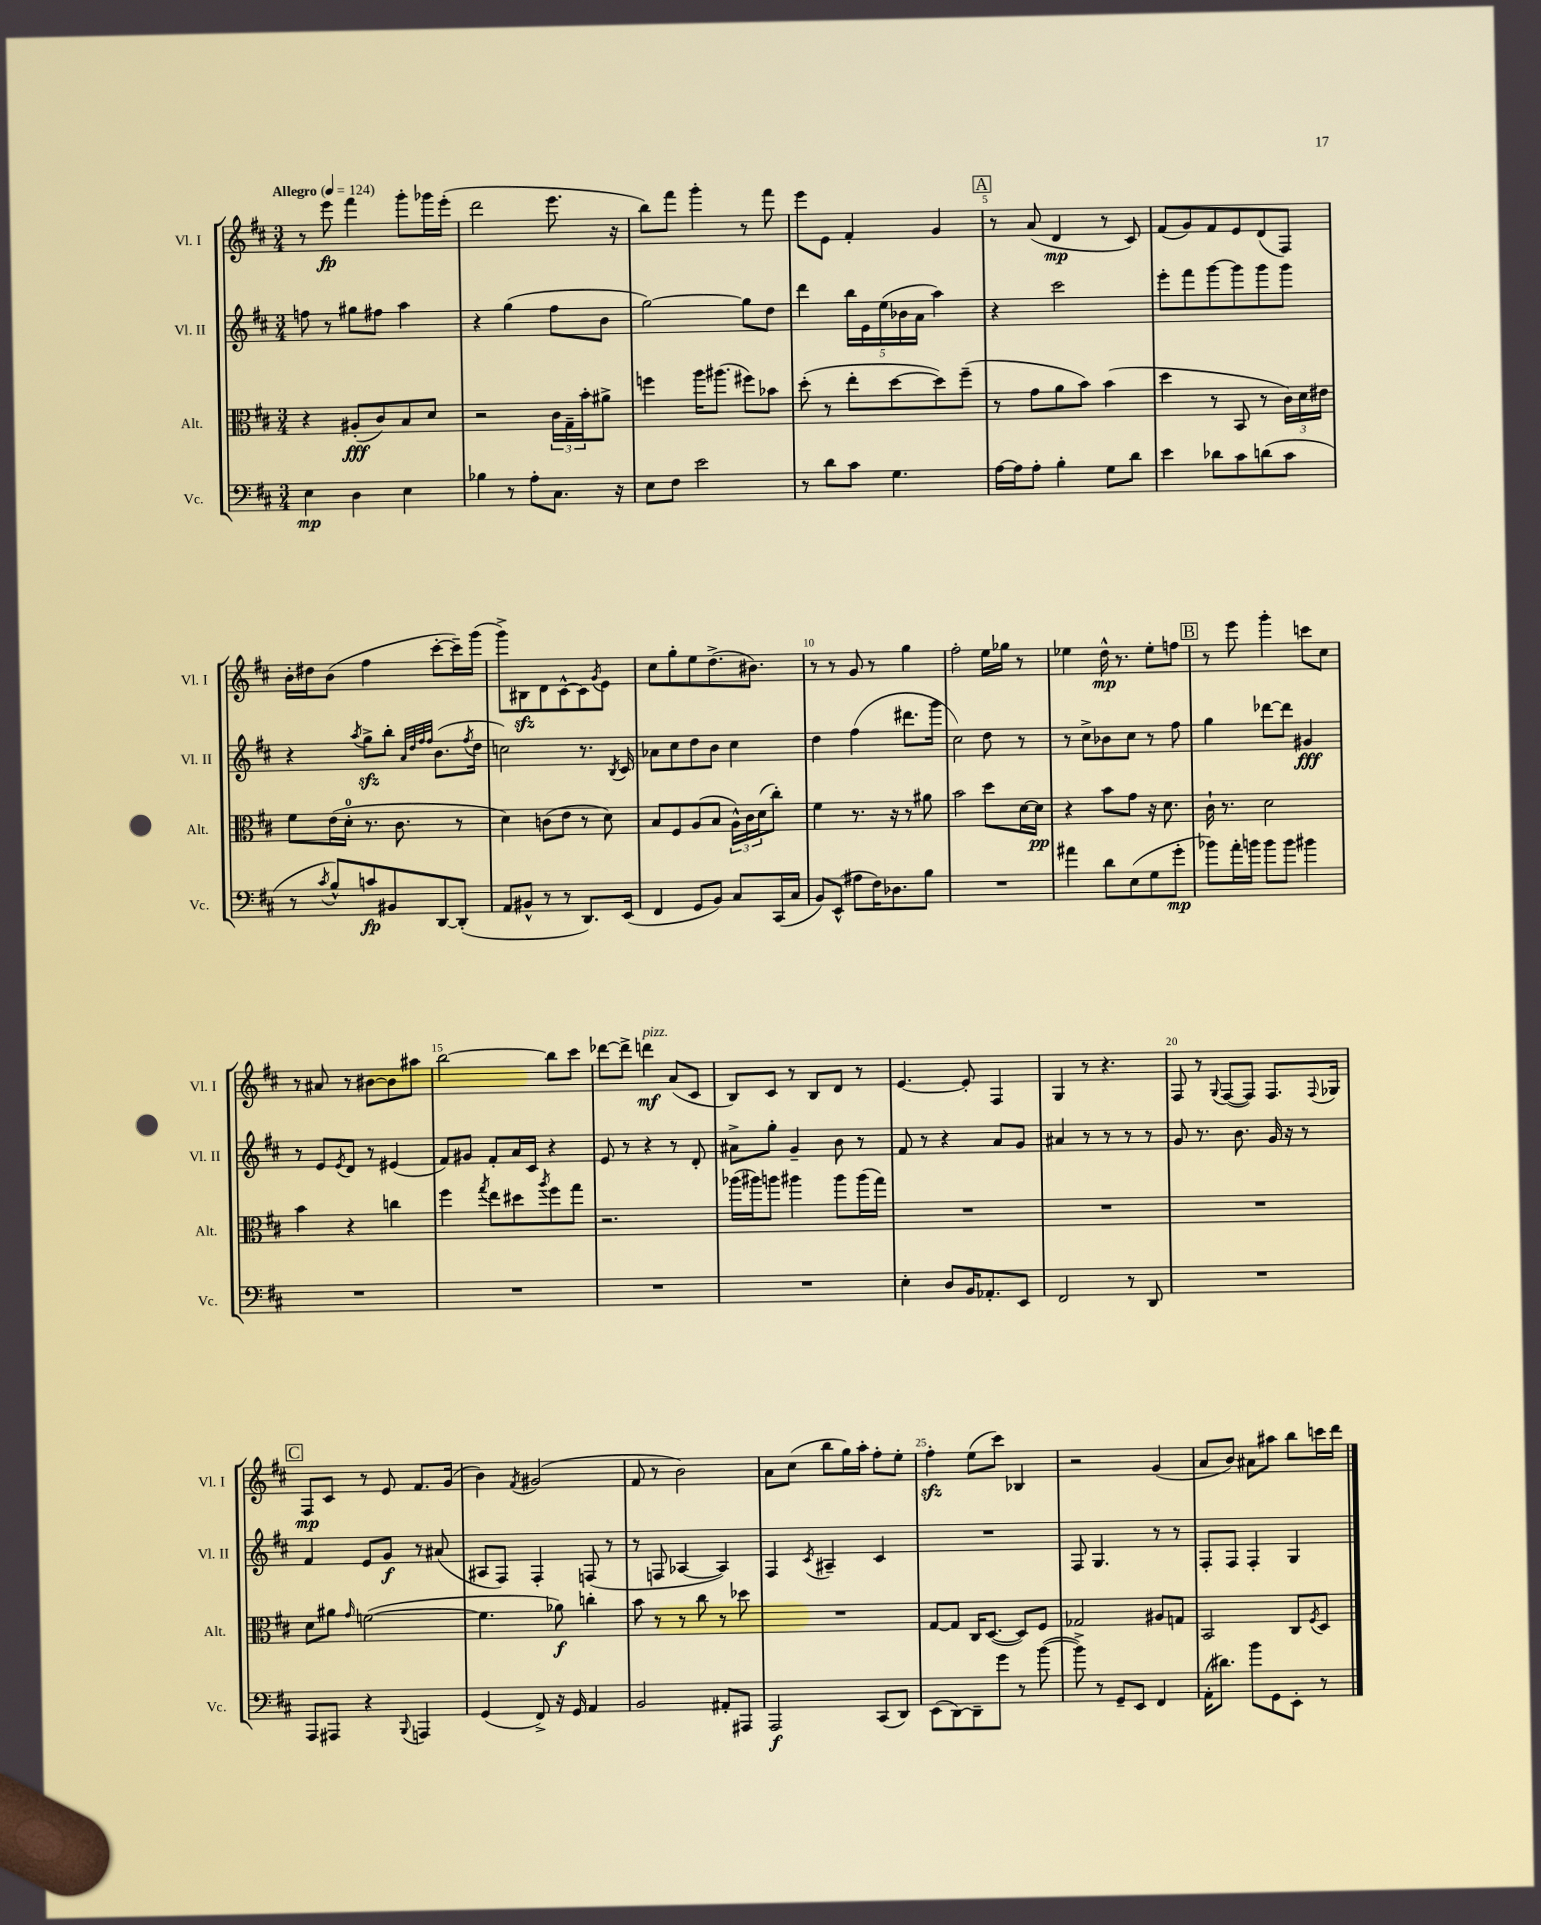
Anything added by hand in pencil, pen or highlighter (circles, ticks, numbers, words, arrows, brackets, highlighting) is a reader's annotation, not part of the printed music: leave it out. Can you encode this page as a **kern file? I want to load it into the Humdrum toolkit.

**kern	**dynam	**kern	**dynam	**kern	**dynam	**kern	**dynam
*part4	*part4	*part3	*part3	*part2	*part2	*part1	*part1
*staff4	*staff4	*staff3	*staff3	*staff2	*staff2	*staff1	*staff1
*I"Vc.	*	*I"Alt.	*	*I"Vl. II	*	*I"Vl. I	*
*I'Vc.	*	*I'Alt.	*	*I'Vl. II	*	*I'Vl. I	*
*clefF4	*	*clefC3	*	*clefG2	*	*clefG2	*
*k[f#c#]	*	*k[f#c#]	*	*k[f#c#]	*	*k[f#c#]	*
*M3/4	*	*M3/4	*	*M3/4	*	*M3/4	*
*MM124	*	*MM124	*	*MM124	*	*MM124	*
=1	=1	=1	=1	=1	=1	=1	=1
!	!	!	!	!	!	!LO:TX:a:B:t=Allegro	!
4E\	mp	4r	.	8ffn\	.	8r	.
.	.	.	.	8r	.	8eee\	fp
4D\	.	(8A#X'/L	fff	8gg#X\L	.	4fff#\	.
.	.	8c#/)	.	8ff#X\J	.	.	.
4E\	.	8B/	.	4aa\	.	8ggg'\L	.
.	.	8d/J	.	.	.	16ggg-X\L	.
.	.	.	.	.	.	(16eee'\JJ	.
=2	=2	=2	=2	=2	=2	=2	=2
4B-X\	.	2r	.	4r	.	2ddd\	.
8r	.	.	.	(4gg\	.	.	.
8A'\L	.	.	.	.	.	.	.
8.C#\J	.	24c#\LL	.	8ff#\L	.	8.eee\	.
.	.	24G~\	.	.	.	.	.
.	.	24b'\J	.	.	.	.	.
.	.	8a#X^\J	.	8b\J	.	.	.
16r	.	.	.	.	.	16r	.
=3	=3	=3	=3	=3	=3	=3	=3
8E\L	.	4ffn\	.	[2gg\)	.	8bb\L)	.
8F#\J	.	.	.	.	.	8fff#\J	.
2e\	.	16aa\KL	.	.	.	4ggg'\	.
.	.	(8.aa#X\J	.	.	.	.	.
.	.	8ff#X\L)	.	8gg\L]	.	8r	.
.	.	8b-X\J	.	8dd\J	.	8fff#\	.
=4	=4	=4	=4	=4	=4	=4	=4
8r	.	(8dd'\	.	4ddd\	.	8eee\L	.
8d\L	.	8r	.	.	.	8e\J	.
8c#\J	.	8ee'\L	.	20bb\LL	.	4f#'/	.
.	.	.	.	20e\	.	.	.
.	.	.	.	(20ee\	.	.	.
4.G\	.	[8dd\	.	.	.	.	.
.	.	.	.	20b-X\	.	.	.
.	.	.	.	20a\JJ	.	.	.
.	.	8dd\])	.	4aa\)	.	4g/	.
.	.	(8ff#~\J	.	.	.	.	.
!!LO:REH:place=s1:t=A
=5	=5	=5	=5	=5	=5	=5	=5
[16A\LL	.	8r	.	4r	.	8r	.
16A\J]	.	.	.	.	.	.	.
8A'\J	.	8g\L	.	.	.	(8a/	.
4B'\	.	8a\	.	2ccc#\	.	4d/	mp
.	.	8b\J)	.	.	.	.	.
8G\L	.	(4b\	.	.	.	8r	.
8d\J	.	.	.	.	.	8c#/)	.
=6	=6	=6	=6	=6	=6	=6	=6
4e\	.	4dd\	.	8eee'\L	.	(8f#/L	.
.	.	.	.	8fff#\	.	8g/)	.
8d-X\L	.	8r	.	[8ggg\	.	8f#/	.
8c#\	.	8BB/	.	8ggg\]	.	8e/	.
(8dn\	.	8r	.	8ggg\	.	(8d/	.
8c#\J	.	24c#\LL)	.	8ggg\J	.	8F#/J)	.
.	.	24d\	.	.	.	.	.
.	.	24e#X\JJ	.	.	.	.	.
!!LO:LB:g=z
=7	=7	=7	=7	=7	=7	=7	=7
8r	.	8f#\L	.	4r	.	16b'\LL	.
.	.	.	.	.	.	16dd#X\J	.
8qc#/	.	.	.	.	.	.	.
8B^^/L)	.	(16e\L	.	.	.	(8b\J	.
.	.	16d'\JJ	.	.	.	.	.
.	.	.	.	8qaa/	.	.	.
8cn/	fp	8.r	.	8ggzz^\L	.	4ff#\	.
8BB#X/	.	.	.	8bb'\J	.	.	.
.	.	8.c#\	.	.	.	.	.
.	.	.	.	32qqa/LLL	.	.	.
.	.	.	.	32qqdd/	.	.	.
.	.	.	.	32qqff#/	.	.	.
.	.	.	.	32qqff#/JJJ	.	.	.
[8DD/	.	.	.	(8.b\L	.	[8ccc#'\L	.
(8DD'/J]	.	8r	.	.	.	16ccc#~\L])	.
.	.	.	.	8qff#/	.	.	.
.	.	.	.	16dd\Jk	.	(16ggg\JJ	.
=8	=8	=8	=8	=8	=8	=8	=8
8AA/L	.	4d\)	.	2ccn\)	.	8ggg^\L)	.
8BB#X^^/J	.	.	.	.	.	8B#Xzz\	.
8r	.	(8cn\L	.	.	.	8d\	.
8r	.	8e\J	.	.	.	[8c#^^\	.
8.DD/L)	.	8r	.	8.r	.	8c#\]	.
.	.	.	.	.	.	8qg/	.
.	.	8d\)	.	.	.	8e\J	.
.	.	.	.	8qB/	.	.	.
(16EE/Jk	.	.	.	16c#/	.	.	.
=9	=9	=9	=9	=9	=9	=9	=9
4FF#/	.	8B/L	.	8a-X\L	.	8cc#\L	.
.	.	8F#/	.	8cc#\	.	8gg'\	.
8GG/L	.	(8A/	.	8dd\	.	8ee\	.
8BB/J)	.	8B/J	.	8b\J	.	(8.dd^\	.
8C#/L	.	24A^^\LL)	.	4cc#\	.	.	.
.	.	24c#\	.	.	.	.	.
.	.	.	.	.	.	8.b#X\J)	.
.	.	(24d\J	.	.	.	.	.
(16CC#/L	.	8cc#'\J)	.	.	.	.	.
16C#/JJ	.	.	.	.	.	.	.
=10	=10	=10	=10	=10	=10	=10	=10
8BB/L)	.	4f#\	.	4dd\	.	8r	.
(8EE^^/J	.	.	.	.	.	8r	.
8A#X\L	.	8.r	.	(4ff#\	.	8g/	.
16F#\K)	.	.	.	.	.	8r	.
8.D-X\	.	16r	.	.	.	.	.
.	.	8r	.	8.ddd#X\L	.	4gg\	.
8B\J	.	8a#X\	.	.	.	.	.
.	.	.	.	16ggg\Jk	.	.	.
=11	=11	=11	=11	=11	=11	=11	=11
2.r	.	2b\	.	2cc#\)	.	2ff#'\	.
.	.	8dd\L	.	8dd\	.	16ee\LL	.
.	.	.	.	.	.	16gg-X\JJ	.
.	.	[16d\L	.	8r	.	8r	.
.	.	16d\JJ]	pp	.	.	.	.
=12	=12	=12	=12	=12	=12	=12	=12
4a#X\	.	4r	.	8r	.	4ee-X\	.
.	.	.	.	8cc#^\L	.	.	.
8d\L	.	8b\L	.	8b-X\	.	16dd^^\	mp
.	.	.	.	.	.	8.r	.
(8E\	.	8g\J	.	8cc#\J	.	.	.
8G\	.	16r	.	8r	.	8ee-'\L	.
.	.	8.d\	.	.	.	.	.
8g'\J	mp	.	.	8ff#\	.	8ffn\J	.
!!LO:REH:place=s1:t=B
=13	=13	=13	=13	=13	=13	=13	=13
8b-X\L)	.	16c#`\	.	4gg\	.	8r	.
.	.	8.r	.	.	.	.	.
16a'\L	.	.	.	.	.	8eee\	.
16bn\JJ	.	.	.	.	.	.	.
8b\L	.	2d\	.	[8ddd-X\L	.	4ggg'\	.
8b\J	.	.	.	8ddd-\J]	.	.	.
4b#X\	.	.	.	4g#X/	fff	8cccn\L	.
.	.	.	.	.	.	8cc#\J	.
!!LO:LB:g=z
=14	=14	=14	=14	=14	=14	=14	=14
2.r	.	4b\	.	8r	.	8r	.
.	.	.	.	8e/L	.	8a#X/	.
.	.	.	.	8qe/	.	.	.
.	.	4r	.	8d/J	.	8r	.
.	.	.	.	8r	.	[8b#X\L	.
.	.	4ccn\	.	(4e#X/	.	8b#\]	.
.	.	.	.	.	.	8aa#X\J	.
=15	=15	=15	=15	=15	=15	=15	=15
2.r	.	4ff#\	.	8f#/L)	.	[2bb\	.
.	.	.	.	8g#X/J	.	.	.
.	.	8qgg/	.	.	.	.	.
.	.	8ee\L	.	8f#'/L	.	.	.
.	.	8dd#X\	.	16a/L	.	.	.
.	.	.	.	16c#/JJ	.	.	.
.	.	8qaa/	.	.	.	.	.
.	.	8ff#\	.	4r	.	8bb\L]	.
.	.	8gg\J	.	.	.	8ccc#\J	.
=16	=16	=16	=16	=16	=16	=16	=16
2.r	.	2.r	.	8e/	.	[8ddd-X\L	.
.	.	.	.	8r	.	8ddd-^\J]	.
!	!	!	!	!	!	!LO:TX:a:i:t=pizz.	!
.	.	.	.	4r	.	4dddn\	mf
.	.	.	.	8r	.	(8a/L	.
.	.	.	.	8d'/	.	8c#/J	.
=17	=17	=17	=17	=17	=17	=17	=17
2.r	.	(16aa-X\LL	.	8a#X^\L	.	8B/L)	.
.	.	16aa#X\J)	.	.	.	.	.
.	.	8aan\J	.	8gg'\J	.	8c#/J	.
.	.	4aa#X\	.	4g~/	.	8r	.
.	.	.	.	.	.	8B/L	.
.	.	8aa#\L	.	8b\	.	8d/J	.
.	.	(16aa#\L	.	8r	.	8r	.
.	.	16gg\JJ)	.	.	.	.	.
=18	=18	=18	=18	=18	=18	=18	=18
4E'\	.	2.r	.	8f#/	.	[4.e/	.
.	.	.	.	8r	.	.	.
8D/L	.	.	.	4r	.	.	.
16BB/K	.	.	.	.	.	8e'/]	.
8.AA-X'/	.	.	.	.	.	.	.
.	.	.	.	8a/L	.	4F#/	.
8EE/J	.	.	.	8g/J	.	.	.
=19	=19	=19	=19	=19	=19	=19	=19
2FF#/	.	2.r	.	4a#X/	.	4G/	.
.	.	.	.	8r	.	8r	.
.	.	.	.	8r	.	4.r	.
8r	.	.	.	8r	.	.	.
8DD/	.	.	.	8r	.	.	.
=20	=20	=20	=20	=20	=20	=20	=20
2.r	.	2.r	.	8g/	.	8F#/	.
.	.	.	.	8.r	.	8r	.
.	.	.	.	.	.	8qqG/	.
.	.	.	.	.	.	([8F#/L	.
.	.	.	.	8.b\	.	.	.
.	.	.	.	.	.	8F#/J])	.
.	.	.	.	16g/	.	8.F#/L	.
.	.	.	.	16r	.	.	.
.	.	.	.	8r	.	.	.
.	.	.	.	.	.	8qqF#/	.
.	.	.	.	.	.	16G-X/Jk	.
!!LO:LB:g=z
!!LO:REH:place=s1:t=C
=21	=21	=21	=21	=21	=21	=21	=21
8AAA/L	.	8d\L	.	4f#/	.	8F#/L	mp
8AAA#X/J	.	8a#X\J	.	.	.	8c#/J	.
.	.	16qqg/	.	.	.	.	.
4r	.	([2fn\	.	8e/L	.	8r	.
.	.	.	.	8g/J	f	8e/	.
8qqBBB/	.	.	.	.	.	.	.
4AAAn/	.	.	.	8r	.	8.f#/L	.
.	.	.	.	(8a#X/	.	.	.
.	.	.	.	.	.	(16g/Jk	.
=22	=22	=22	=22	=22	=22	=22	=22
(4GG/	.	4.f\]	.	8A#X/L	.	4b\)	.
.	.	.	.	8F#/J)	.	.	.
.	.	.	.	.	.	8qf#/	.
8FF#^/)	.	.	.	4F#'/	.	(2g#X/	.
16r	.	8a-X\)	f	.	.	.	.
16GG/	.	.	.	.	.	.	.
4AA/	.	4ccn'\	.	(8Fn/	.	.	.
.	.	.	.	8r	.	.	.
=23	=23	=23	=23	=23	=23	=23	=23
2BB/	.	8b\	.	8r	.	8f#/	.
.	.	8r	.	8Fn/	.	8r	.
.	.	8r	.	[4A-X/	.	2b\)	.
.	.	8cc#\	.	.	.	.	.
8AA#X'/L	.	8r	.	4A-/])	.	.	.
8AAA#X/J	.	8dd-X\	.	.	.	.	.
=24	=24	=24	=24	=24	=24	=24	=24
2AAA/	f	2.r	.	4F#/	.	8a\L	.
.	.	.	.	.	.	(8cc#\J	.
.	.	.	.	8qc#/	.	.	.
.	.	.	.	4A#X~/	.	8bb\L	.
.	.	.	.	.	.	16gg\L)	.
.	.	.	.	.	.	16aa'\JJ	.
(8CC#/L	.	.	.	4c#/	.	8ff#'\L	.
8DD/J)	.	.	.	.	.	8ee'\J	.
=25	=25	=25	=25	=25	=25	=25	=25
(8EE\L	.	[8G/L	.	2.r	.	4ff#zz'\	.
[8DD\)	.	8G/J]	.	.	.	.	.
8DD~\]	.	16C#/KL	.	.	.	(8ee\L	.
.	.	([8.D/J	.	.	.	.	.
8g\J	.	.	.	.	.	8ccc#\J)	.
8r	.	8D/L])	.	.	.	4B-X/	.
([8b\	.	8F#/J	.	.	.	.	.
=26	=26	=26	=26	=26	=26	=26	=26
8b^\])	.	2G-X/	.	8F#/	.	2r	.
8r	.	.	.	4.G/	.	.	.
8GG~/L	.	.	.	.	.	.	.
8EE/J	.	.	.	.	.	.	.
4FF#/	.	8A#X/L	.	8r	.	(4g/	.
.	.	8Gn/J	.	8r	.	.	.
=27	=27	=27	=27	=27	=27	=27	=27
(16AA'\KL	.	2BB/	.	8F#'/L	.	8a/L	.
8.d#X\J)	.	.	.	.	.	.	.
.	.	.	.	8F#/J	.	8b/J)	.
8b\L	.	.	.	4F#'/	.	8a#X\L	.
8GG\	.	.	.	.	.	8aa#X\J	.
8EE'\J	.	8C#/L	.	4G/	.	8bb\L	.
.	.	8qF#/	.	.	.	.	.
8r	.	8D/J	.	.	.	16cccn\L	.
.	.	.	.	.	.	16ddd\JJ	.
==	==	==	==	==	==	==	==
*-	*-	*-	*-	*-	*-	*-	*-
